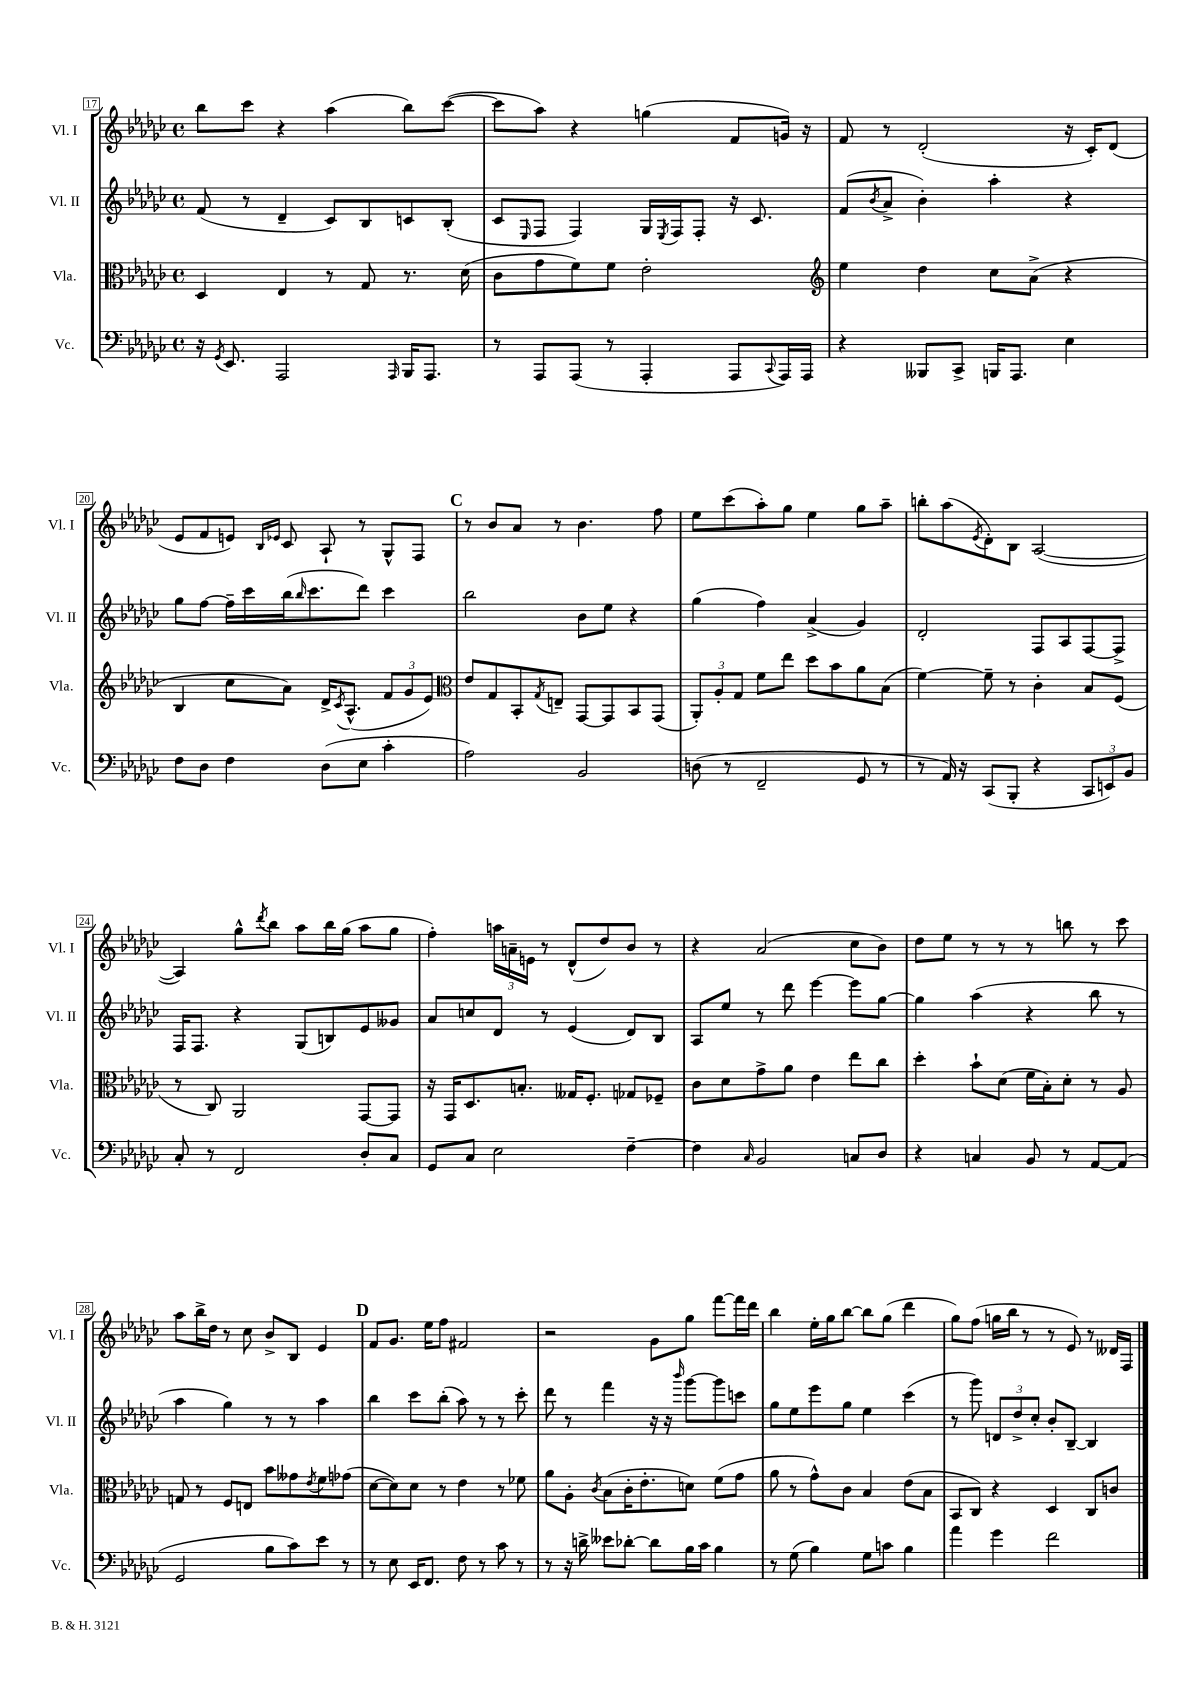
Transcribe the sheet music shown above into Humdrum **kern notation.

**kern	**kern	**kern	**kern
*staff4	*staff3	*staff2	*staff1
*clefF4	*clefC3	*clefG2	*clefG2
*k[b-e-a-d-g-c-]	*k[b-e-a-d-g-c-]	*k[b-e-a-d-g-c-]	*k[b-e-a-d-g-c-]
*M4/4	*M4/4	*M4/4	*M4/4
*met(c)	*met(c)	*met(c)	*met(c)
16r	4D-	(8f	8bb-
8qGG-	.	.	.
8.EE-	.	.	.
.	.	8r	8ccc-
2AAA-	4E-	4d-~	4r
.	8r	8c-)	(4aa-
.	8G-	8B-	.
16qqAAA-	.	.	.
16BBB-	8.r	8c	8bb-)
8.AAA-	.	.	.
.	.	(8B-'	([8ccc-
.	(16d-	.	.
=	=	=	=
8r	8c-	8c-	8ccc-]
.	.	16qqE-	.
8AAA-	8g-	8F	8aa-)
(8AAA-	8f)	4F)	4r
8r	8f	.	.
4AAA-'	2e-'	16G-	(4gg
.	.	8qE-	.
.	.	16F	.
.	.	8F'	.
8AAA-	.	16r	8f
.	.	8.c-	.
8qqCC-	.	.	.
16AAA-)	.	.	16g)
16AAA-	.	.	16r
=	=	=	=
*	*clefG2	*	*
4r	4ee-	(8f	8f
.	.	8qb-	.
.	.	8a-^	8r
8BBB--	4dd-	4b-')	(2d-'
8CC-^	.	.	.
16BBB	8cc-	4aa-'	.
8.AAA-	.	.	.
.	(8a-^	.	.
4E-	4r	4r	16r
.	.	.	16c-')
.	.	.	(8d-
=	=	=	=
8F	4B-	8gg-	8e-
8D-	.	[8ff	8f
4F	8cc-	16ff~]	8e)
.	.	16ccc-	.
.	.	.	16qqB-
.	.	.	16qqe-
.	8a-)	(16bb-	8c-
.	.	16qqbb-	.
.	.	8.ccc-	.
(8D-	16d-^	.	8A-`
.	8qc-	.	.
.	(8.A-^^	.	.
8E-	.	8ddd-)	8r
4c-'	12f	4ccc-	8G-^^
.	12g-	.	.
.	.	.	8F
.	12e-)	.	.
=	=	=	=
*	*clefC3	*	*
2A-)	8e-	2bb-	8r
.	8G-	.	8b-
.	8BB-'	.	8a-
.	8qG-	.	.
.	8E~	.	8r
2BB-	[8GG-	8b-	4.b-
.	8GG-]	8ee-	.
.	8BB-	4r	.
.	(8GG-	.	8ff
=	=	=	=
(8D	12AA-')	(4gg-	8ee-
.	12A-'	.	.
8r	.	.	(8ccc-
.	12G-	.	.
2FF~	8f	4ff)	8aa-')
.	8ee-	.	8gg-
.	8dd-	(4a-^	4ee-
.	8b-	.	.
8GG-	8a-	4g-)	8gg-
8r	(8B-	.	8aa-~
=	=	=	=
8r	[4f)	2d-'	8bb'
16AA-)	.	.	(8aa-
16r	.	.	.
.	.	.	8qe-
(8CC-	8f~]	.	8d-')
8BBB-'	8r	.	8B-
4r	4c-'	8F	([2A-
.	.	8A-	.
12CC-	8B-	[8F	.
12EE)	.	.	.
.	(8F	8F^]	.
12BB-	.	.	.
=	=	=	=
8C-'	8r	16F	4A-])
.	.	8.F	.
8r	8C-)	.	.
2FF	2AA-	4r	8gg-^^
.	.	.	8qddd-
.	.	.	8bb-
.	.	(8G-	8aa-
.	.	8B)	16bb-
.	.	.	(16gg-
8D-'	[8GG-	8e-	8aa-
8C-	8GG-]	8g--	8gg-
=	=	=	=
8GG-	16r	8a-	4ff')
.	16GG-	.	.
8C-	8.D-	8cc	.
2E-	.	8d-	24aa
.	.	.	24a~
.	8.B'	.	.
.	.	.	24e
.	.	8r	8r
.	16G--	(4e-	(8d-^^
.	8.F'	.	.
.	.	.	8dd-)
[4F~	8G-	8d-)	8b-
.	8F-~	8B-	8r
=	=	=	=
4F]	8c-	8A-	4r
.	8d-	8ee-	.
16qqC-	.	.	.
2BB-	8g-^	8r	(2a-
.	8a-	8ddd-	.
.	4e-	[4eee-	.
8C	8ee-	8eee-]	8cc-
8D-	8cc-	[8gg-	8b-)
=	=	=	=
4r	4dd-'	4gg-]	8dd-
.	.	.	8ee-
4C	8b-`	(4aa-	8r
.	(8d-	.	8r
8BB-	16f	4r	8r
.	16B-')	.	.
8r	8d-'	.	8bb
[8AA-	8r	8bb-	8r
(8AA-]	8A-	8r	8ccc-
=	=	=	=
2GG-	8G	4aa-	8aa-
.	8r	.	16bb-^
.	.	.	16dd-
.	8F	4gg-)	8r
.	8E	.	8cc-
8B-	8b-	8r	8b-^
8c-)	8g--	8r	8B-
.	8qe-	.	.
8e-	8f	4aa-	4e-
8r	(8g-	.	.
=	=	=	=
8r	[8d-	4bb-	8f
8E-	8d-])	.	8.g-
16EE-	8d-	8ccc-	.
8.FF	.	.	16ee-
.	8r	(8bb-'	8ff
8F	4e-	8aa-)	2f#
8r	.	8r	.
8c-	8r	8r	.
8r	8f-	8ccc-'	.
=	=	=	=
8r	8a-	8ddd-	2r
16r	8A-'	8r	.
16d^	.	.	.
.	8qc-	.	.
8e--	(8B-	4fff	.
[8d-'	16c-'	.	.
.	8.e-'	.	.
8d-]	.	16r	8g-
.	.	16r	.
.	.	16qqbbb-	.
16B-	8d)	[8ggg-	8gg-
16c-	.	.	.
4B-	(8f	8ggg-]	[8fff
.	8g-	8ccc	16fff]
.	.	.	16ddd-
=	=	=	=
8r	8a-	8gg-	4bb-
(8G-	8r	8ee-	.
4B-)	8g-^^)	8eee-	16ee-'
.	.	.	16gg-
.	8c-	8gg-	[8bb-
8G-	4B-	4ee-	8bb-]
8c	.	.	(8gg-
4B-	(8e-	(4ccc-	4ddd-
.	8B-	.	.
=	=	=	=
4a-	8BB-	8r	8gg-)
.	8C-)	8ggg-)	(8ff
4g-	4r	12d	16gg
.	.	.	16bb-
.	.	12dd-^	.
.	.	.	8r
.	.	12cc-'	.
2f	4D-	8b-'	8r
.	.	[8B-~	8e-)
.	8C-	4B-]	8r
.	8c	.	16d--
.	.	.	16F
==	==	==	==
*-	*-	*-	*-
